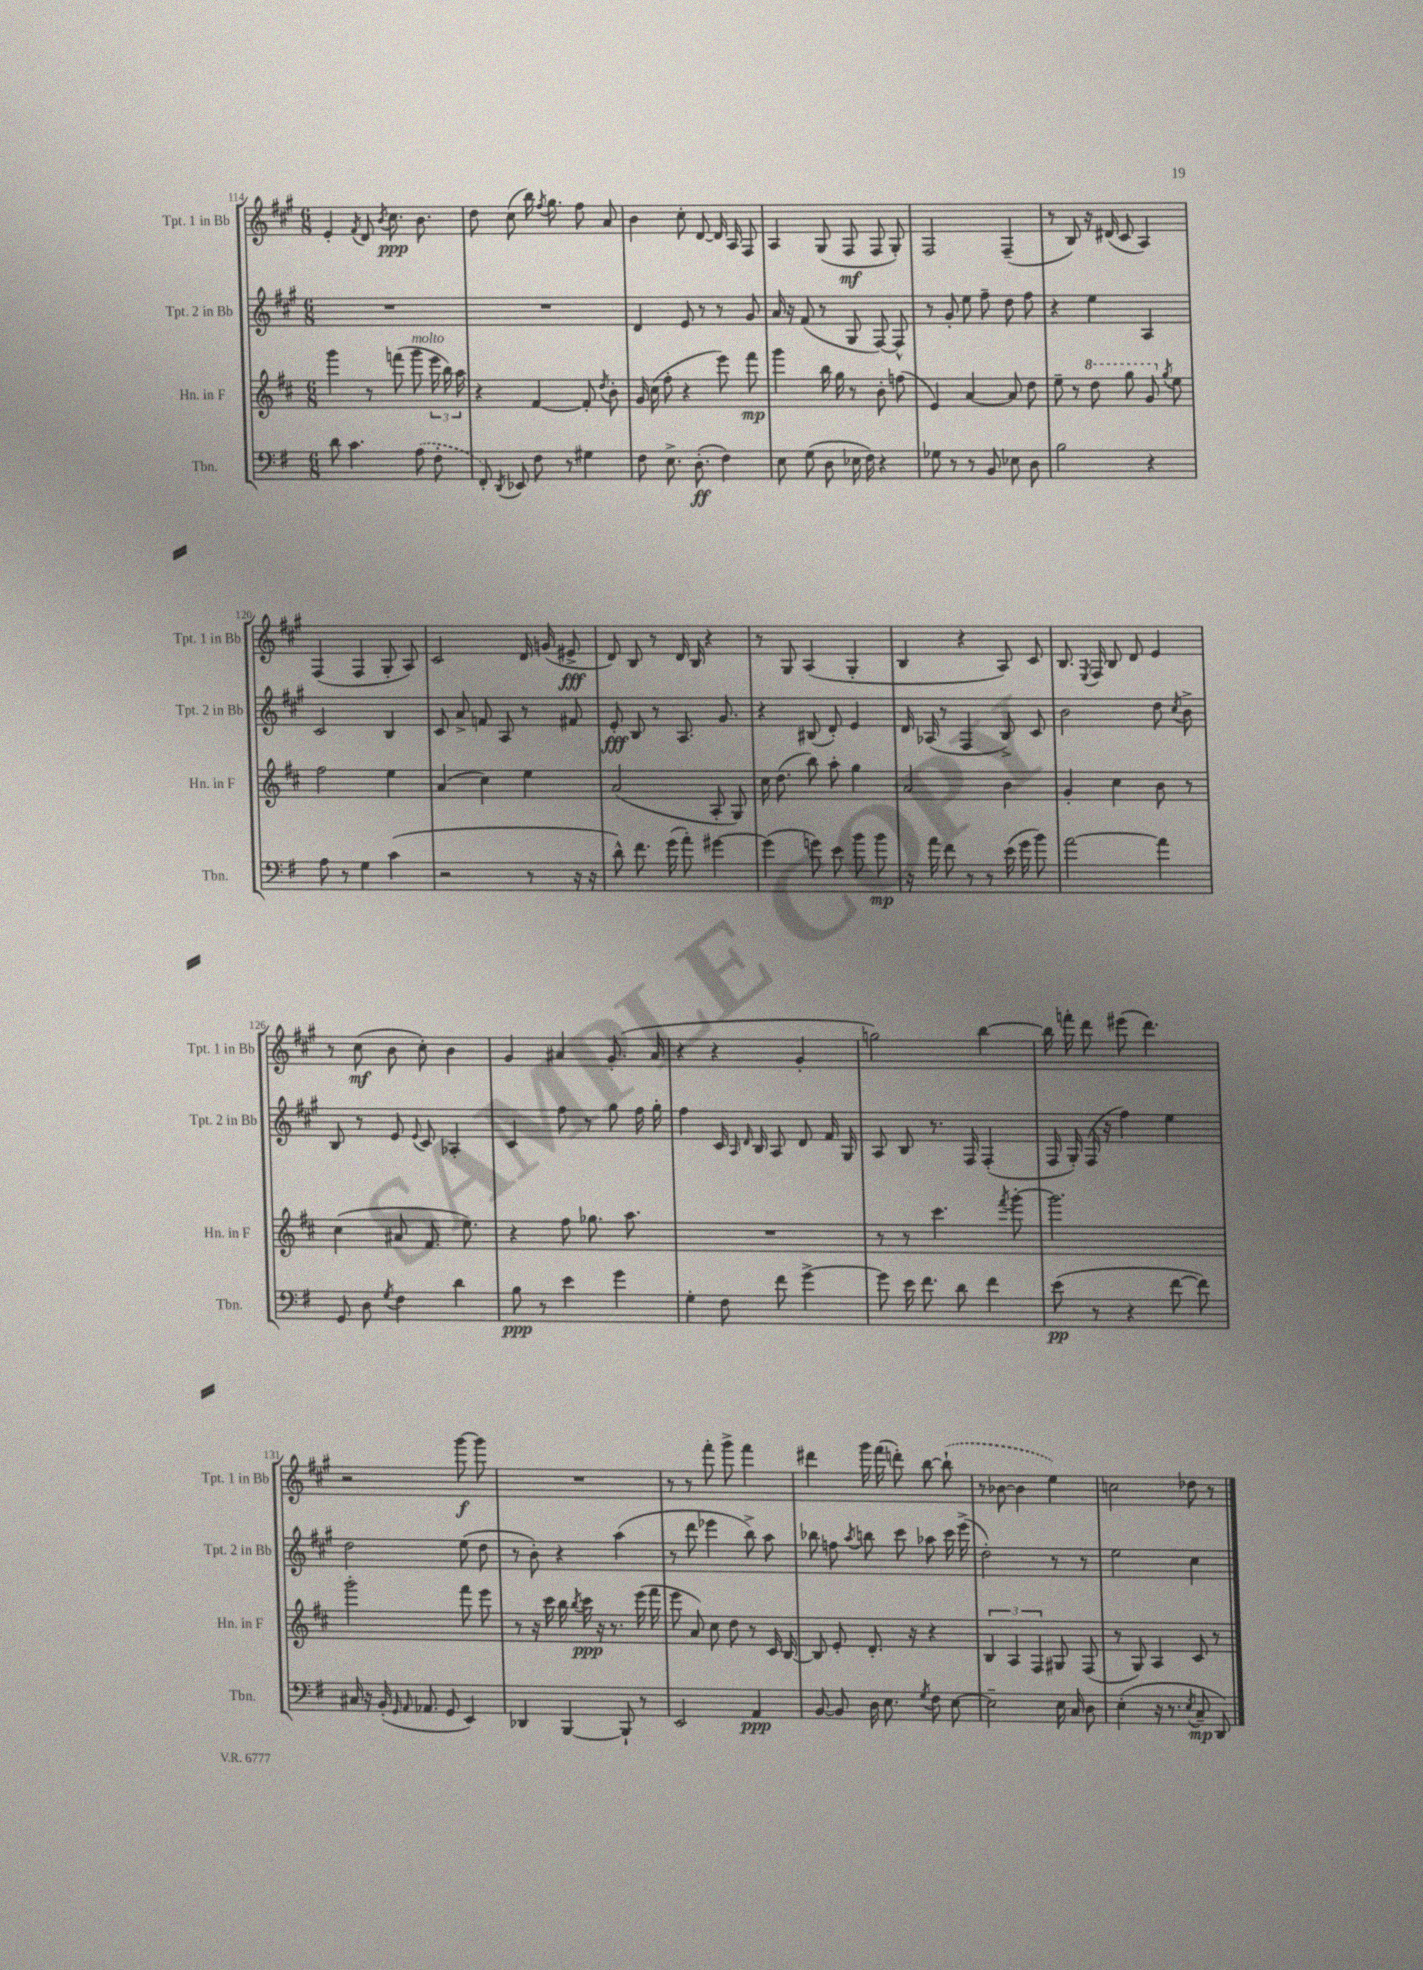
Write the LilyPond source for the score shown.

<<
\new StaffGroup <<
\new Staff = "s0" \with { instrumentName = "Tpt. 1 in Bb" shortInstrumentName = "Tpt. 1 in Bb" } {
    \clef treble \key a \major \numericTimeSignature \time 6/8
    \autoBeamOff e'4-. \acciaccatura { fis'8 } d'8 \acciaccatura { b'8 } cis''8.\ppp b'8. |
    d''8 cis''8( b''16) \acciaccatura { fis''8 } gis''8. fis''8 a'8 |
    b'4 cis''8-. d'8~ d'16 a16 fis8 |
    a4 gis8( fis8\mf fis8 gis8-.) |
    fis2 fis4--( |
    r8 b8) r16 dis'16( cis'8 a4) |
    fis4( fis4 gis8-. a8) |
    cis'2 d'16 g'16( eis'8->\fff |
    d'8) b8 r8 d'16 b16 r4 |
    r8 gis8 a4( gis4-. |
    b4 r4 a8) cis'8 |
    b8. \acciaccatura { e8 } fis16 b8 d'8 e'4 |
    r8 cis''8\mf( b'8 cis''8-.) b'4 |
    gis'4 ais'4 gis'8.-.( ais'16 |
    r4 r4 gis'4-. |
    g''2) b''4~ |
    b''16 f'''16-. d'''8 eis'''8( d'''4.) |
    r2 gis'''8~\f gis'''8 |
    R2. |
    r8 r8 fis'''8-. gis'''8-> fis'''4 |
    dis'''4 gis'''16 fis'''16( d'''8-.) b''8~ \once \slurDashed b''8-!( |
    r8 bes'8~ bes'4 e''4) |
    c''2 des''8 r8 \bar "|." |
}
\new Staff = "s1" \with { instrumentName = "Tpt. 2 in Bb" shortInstrumentName = "Tpt. 2 in Bb" } {
    \clef treble \key a \major \numericTimeSignature \time 6/8
    \autoBeamOff R2. |
    R2. |
    d'4 e'8 r8 r8 gis'8 |
    a'16 r16 fis'8( r8 gis8 fis8~) fis8-^ |
    r8 gis'8-. e''8 fis''8-- d''8 fis''8 |
    r4 e''4 a4 |
    cis'2 b4 |
    cis'8 a'8-> f'8 a8 r8 fis'8 |
    e'8-.\fff b8 r8 a8. gis'8. |
    r4 bis8( d'8-.) e'4 |
    d'16 aes16( r8 fis4 b8->) cis'8 |
    b'2 d''8 \acciaccatura { cis''8 } b'8-> |
    b8 r8 e'8 \appoggiatura { e'8 } cis'8 aes4-. |
    cis'4 fis''8 r8 gis''8 fis''16 gis''16-. |
    fis''4 cis'16 \grace { a16 d'16 } b16 a8 d'8 fis'16 gis16 |
    a8 b8 r8. fis16 fis4-.( |
    fis16 gis16-.) fis16( r16 fis''4) e''4 |
    d''2 e''8( d''8 |
    r8 b'8-.) r4 a''4( |
    r8 d'''8 ees'''4 b''8->) a''8 |
    bes''8 f''8 \acciaccatura { a''8 } b''8 cis'''8 aes''8 cis'''16 e'''16->( |
    d''2-.) r8 r8 |
    e''2 cis''4 \bar "|." |
}
\new Staff = "s2" \with { instrumentName = "Hn. in F" shortInstrumentName = "Hn. in F" } {
    \clef treble \key d \major \numericTimeSignature \time 6/8
    \autoBeamOff g'''4 r8 f'''8( g'''8^\markup { \italic "molto" } \tuplet 3/2 { e'''16 b''16) a''16 } |
    r4 fis'4~ fis'8-. \acciaccatura { d''8 } b'8-. |
    g'16 cis''16( fis''8-. r4 e'''8) fis'''8\mp |
    g'''4 b''16 g''16 r8 b'8-. f''8( |
    e'4) a'4~ a'8 d''8 |
    e''8-- r8 \ottava #1 d'''8 g'''8 g''8 \ottava #0 \acciaccatura { g''8 } e''8 |
    fis''2 e''4 |
    a'4( cis''4) e''4 |
    a'2( a8-. g8) |
    cis''16 d''8.( b''8) a''8-. g''4 |
    a'2 b'4 |
    g'4-. cis''4 b'8 r8 |
    cis''4( ais'8 fis'8. e''8.) |
    r4 fis''8 ges''8. a''8. |
    R2. |
    r8 r8 cis'''4. \acciaccatura { fis'''8 } g'''8~-. |
    g'''2. |
    g'''2-. fis'''8 e'''8 |
    r8 r16 cis'''16 b''16 \acciaccatura { b''8 } cis'''16\ppp r16 r8. e'''16( fis'''16 |
    e'''8 a'8) cis''8 d''8 r8 cis'16 b16~ |
    b8 e'8-. d'8.-. r16 r4 |
    \tuplet 3/2 { b4 a4 fis4 } gis8 fis8( |
    r8 g8) a4 cis'8 r8 \bar "|." |
}
\new Staff = "s3" \with { instrumentName = "Tbn." shortInstrumentName = "Tbn." } {
    \clef bass \key g \major \numericTimeSignature \time 6/8
    \autoBeamOff d'8 c'4. \once \slurDashed a8( fis8-. |
    fis,8-.) \acciaccatura { d,8 } ees,8 fis8 r8 gis4 |
    fis8 e8.-> d8.-.\ff( fis4) |
    e8 g8( d8 ees16 fis16) r4 |
    ges8 r8 r8 b,8 ees8 d8 |
    b2 r4 |
    a8 r8 g4 c'4( |
    r2 r8 r16 r16 |
    d'8-^) fis'8. g'16( a'8-.) gis'4~ |
    gis'4( g'8) e'8 b'8 b'8\mp |
    r16 a'16 fis'8 r8 r8 e'16( g'16 b'8) |
    a'2~ a'4 |
    g,8 d8 \acciaccatura { g8 } fis4 d'4 |
    b8\ppp r8 e'4 g'4 |
    g4-. fis8 fis'8 g'4~-> |
    g'8 e'16 fis'8. d'8 fis'4 |
    e'8\pp( r8 r4 fis'8~ fis'8) |
    cis16 r16 b,16-.( \grace { g,16 a,16 } aes,8. g,8 e,4) |
    des,4 b,,4~ b,,8-! r8 |
    e,2 a,4\ppp |
    b,8~ b,8 d16 e8. \acciaccatura { g8 } fis8 e8~ |
    e2-- e16 c16 d8 |
    e4-.( r16 r8. \acciaccatura { e8 } c8--\mp d,8) \bar "|." |
}
>>
>>
\layout { \context { \Score currentBarNumber = #114 } }
